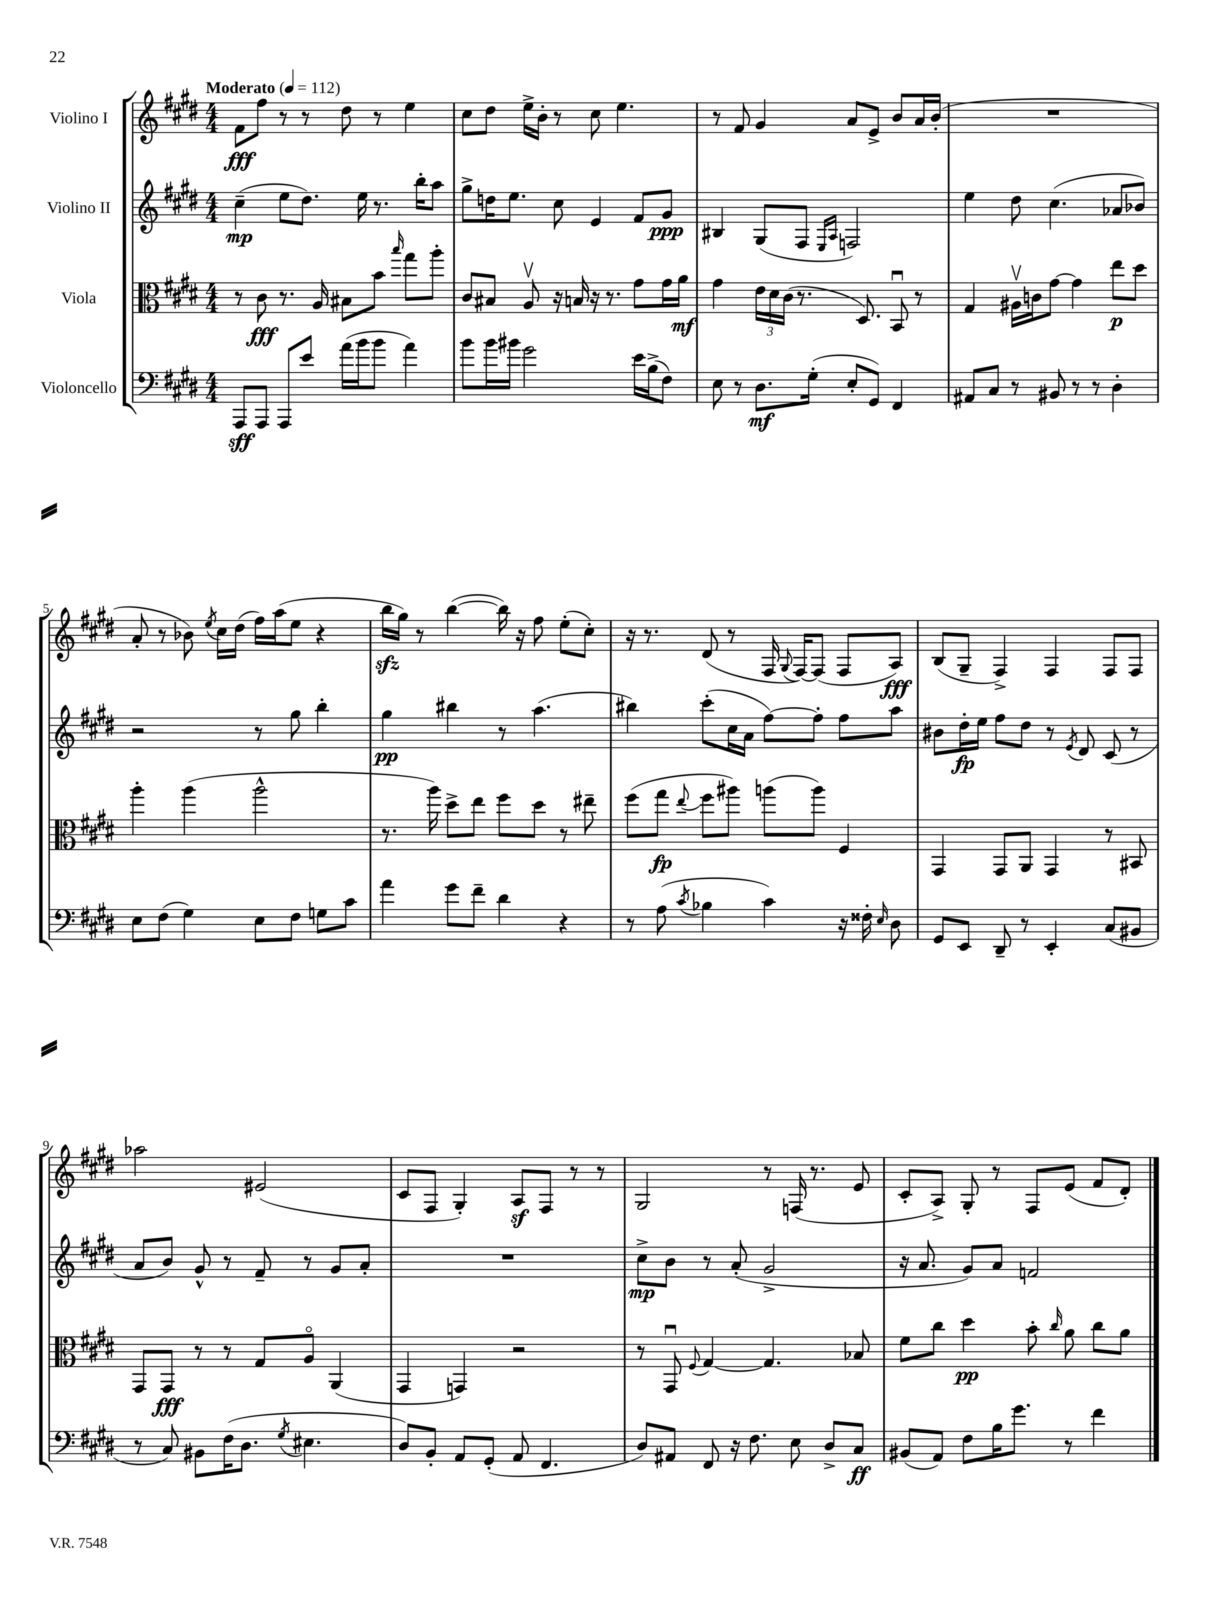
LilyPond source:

<<
\new StaffGroup <<
\new Staff = "s0" \with { instrumentName = "Violino I" } {
    \clef treble \key e \major \numericTimeSignature \time 4/4 \tempo "Moderato" 4 = 112
    \autoBeamOff fis'8[\fff fis''8] r8 r8 dis''8 r8 e''4 |
    cis''8[ dis''8] e''16[-> b'16]-. r8 cis''8 e''4. |
    r8 fis'8 gis'4 a'8[ e'8]-> b'8[ a'16 b'16]-.( |
    R1 |
    a'8-. r8 bes'8) \acciaccatura { e''8 } cis''16[ dis''16]( fis''16[) a''16( e''8] r4 |
    b''16[\sfz gis''16]) r8 b''4~( b''16) r16 fis''8 e''8[-.( cis''8]-.) |
    r16 r8. dis'8( r8 fis16 \appoggiatura { gis8 } fis16[~) fis8]( fis8[ a8]\fff) |
    b8[( gis8]-- fis4->) fis4 fis8[ fis8] |
    aes''2 eis'2( |
    cis'8[ fis8] gis4-.) a8[\sf fis8] r8 r8 |
    gis2 r8 f16( r8. e'8 |
    cis'8[-. a8]->) gis8-. r8 fis8[ e'8]( fis'8[ dis'8]-.) \bar "|." |
}
\new Staff = "s1" \with { instrumentName = "Violino II" } {
    \clef treble \key e \major \numericTimeSignature \time 4/4
    \autoBeamOff cis''4--\mp( e''8[ dis''8.]) e''16 r8. b''16[-. a''8] |
    gis''8[-> d''16 e''8.] cis''8 e'4 fis'8[ gis'8]\ppp |
    bis4 gis8[( fis8] \grace { e16[ a16] } f2) |
    e''4 dis''8 cis''4.( aes'8[ bes'8]) |
    r2 r8 gis''8 b''4-. |
    gis''4\pp bis''4 r8 a''4.( |
    bis''4) cis'''8[-.( cis''16 a'16] fis''8[~) fis''8]-. fis''8[ a''8] |
    bis'8[ dis''16-.\fp e''16] fis''8[ dis''8] r8 \acciaccatura { e'8 } dis'8 cis'8( r8 |
    a'8[ b'8]) gis'8-^ r8 fis'8-- r8 gis'8[ a'8]-. |
    R1 |
    cis''8[->\mp b'8] r8 a'8-.( gis'2-> |
    r16 a'8. gis'8[) a'8] f'2 \bar "|." |
}
\new Staff = "s2" \with { instrumentName = "Viola" } {
    \clef alto \key e \major \numericTimeSignature \time 4/4
    \autoBeamOff r8 cis'8\fff r8. a16 bis8[ b'8] \grace { b''16 } gis''8[ a''8]-. |
    cis'8[ bis8] a8\upbow r16 b16 r16 r8. gis'8[ gis'16 a'16]\mf |
    gis'4 \tuplet 3/2 { e'16[ dis'16 cis'16]( } r8. dis8.) b,8\downbow r8 |
    gis4 ais16[\upbow c'16 gis'8]~ gis'4 e''8[\p dis''8] |
    a''4-. a''4( a''2-^ |
    r8. a''16) dis''8[-> e''8] fis''8[ dis''8] r8 eis''8-- |
    fis''8[( gis''8]\fp \appoggiatura { e''8 } fis''8[ ais''8]) a''8[( a''8]) fis4 |
    gis,4 gis,8[ a,8] gis,4 r8 bis,8 |
    gis,8[ gis,8]\fff r8 r8 gis8[ a8]\flageolet a,4( |
    gis,4 g,4) r2 |
    r8 gis,8\downbow \appoggiatura { fis8 } gis4~ gis4. bes8 |
    fis'8[ cis''8] dis''4\pp b'8-. \grace { cis''16 } a'8 cis''8[ a'8] \bar "|." |
}
\new Staff = "s3" \with { instrumentName = "Violoncello" } {
    \clef bass \key e \major \numericTimeSignature \time 4/4
    \autoBeamOff a,,8[\sff a,,8] a,,8[ e'8] a'16[( b'16 b'8] a'4) |
    b'8[ b'16 bis'16] gis'2 e'16[ b16->( fis8]) |
    e8 r8 dis8.[\mf gis16]-.( e8[-. gis,8]) fis,4 |
    ais,8[ cis8] r8 bis,8 r8 r8 dis4-. |
    e8[ fis8]( gis4) e8[ fis8] g8[ cis'8] |
    a'4 gis'8[ fis'8]-- dis'4 r4 |
    r8 a8( \acciaccatura { cis'8 } bes4 cis'4) r16 fisis16-. \grace { e16 } dis8 |
    gis,8[ e,8] dis,8-- r8 e,4-. cis8[( bis,8] |
    r8 cis8) bis,8[ fis16( dis8.] \acciaccatura { gis8 } eis4. |
    dis8[) b,8]-. a,8[ gis,8]-.( a,8 fis,4. |
    dis8[) ais,8] fis,8 r16 fis8. e8 dis8[-> cis8]\ff |
    bis,8[( a,8]) fis8[ b16 gis'8.] r8 fis'4 \bar "|." |
}
>>
>>
